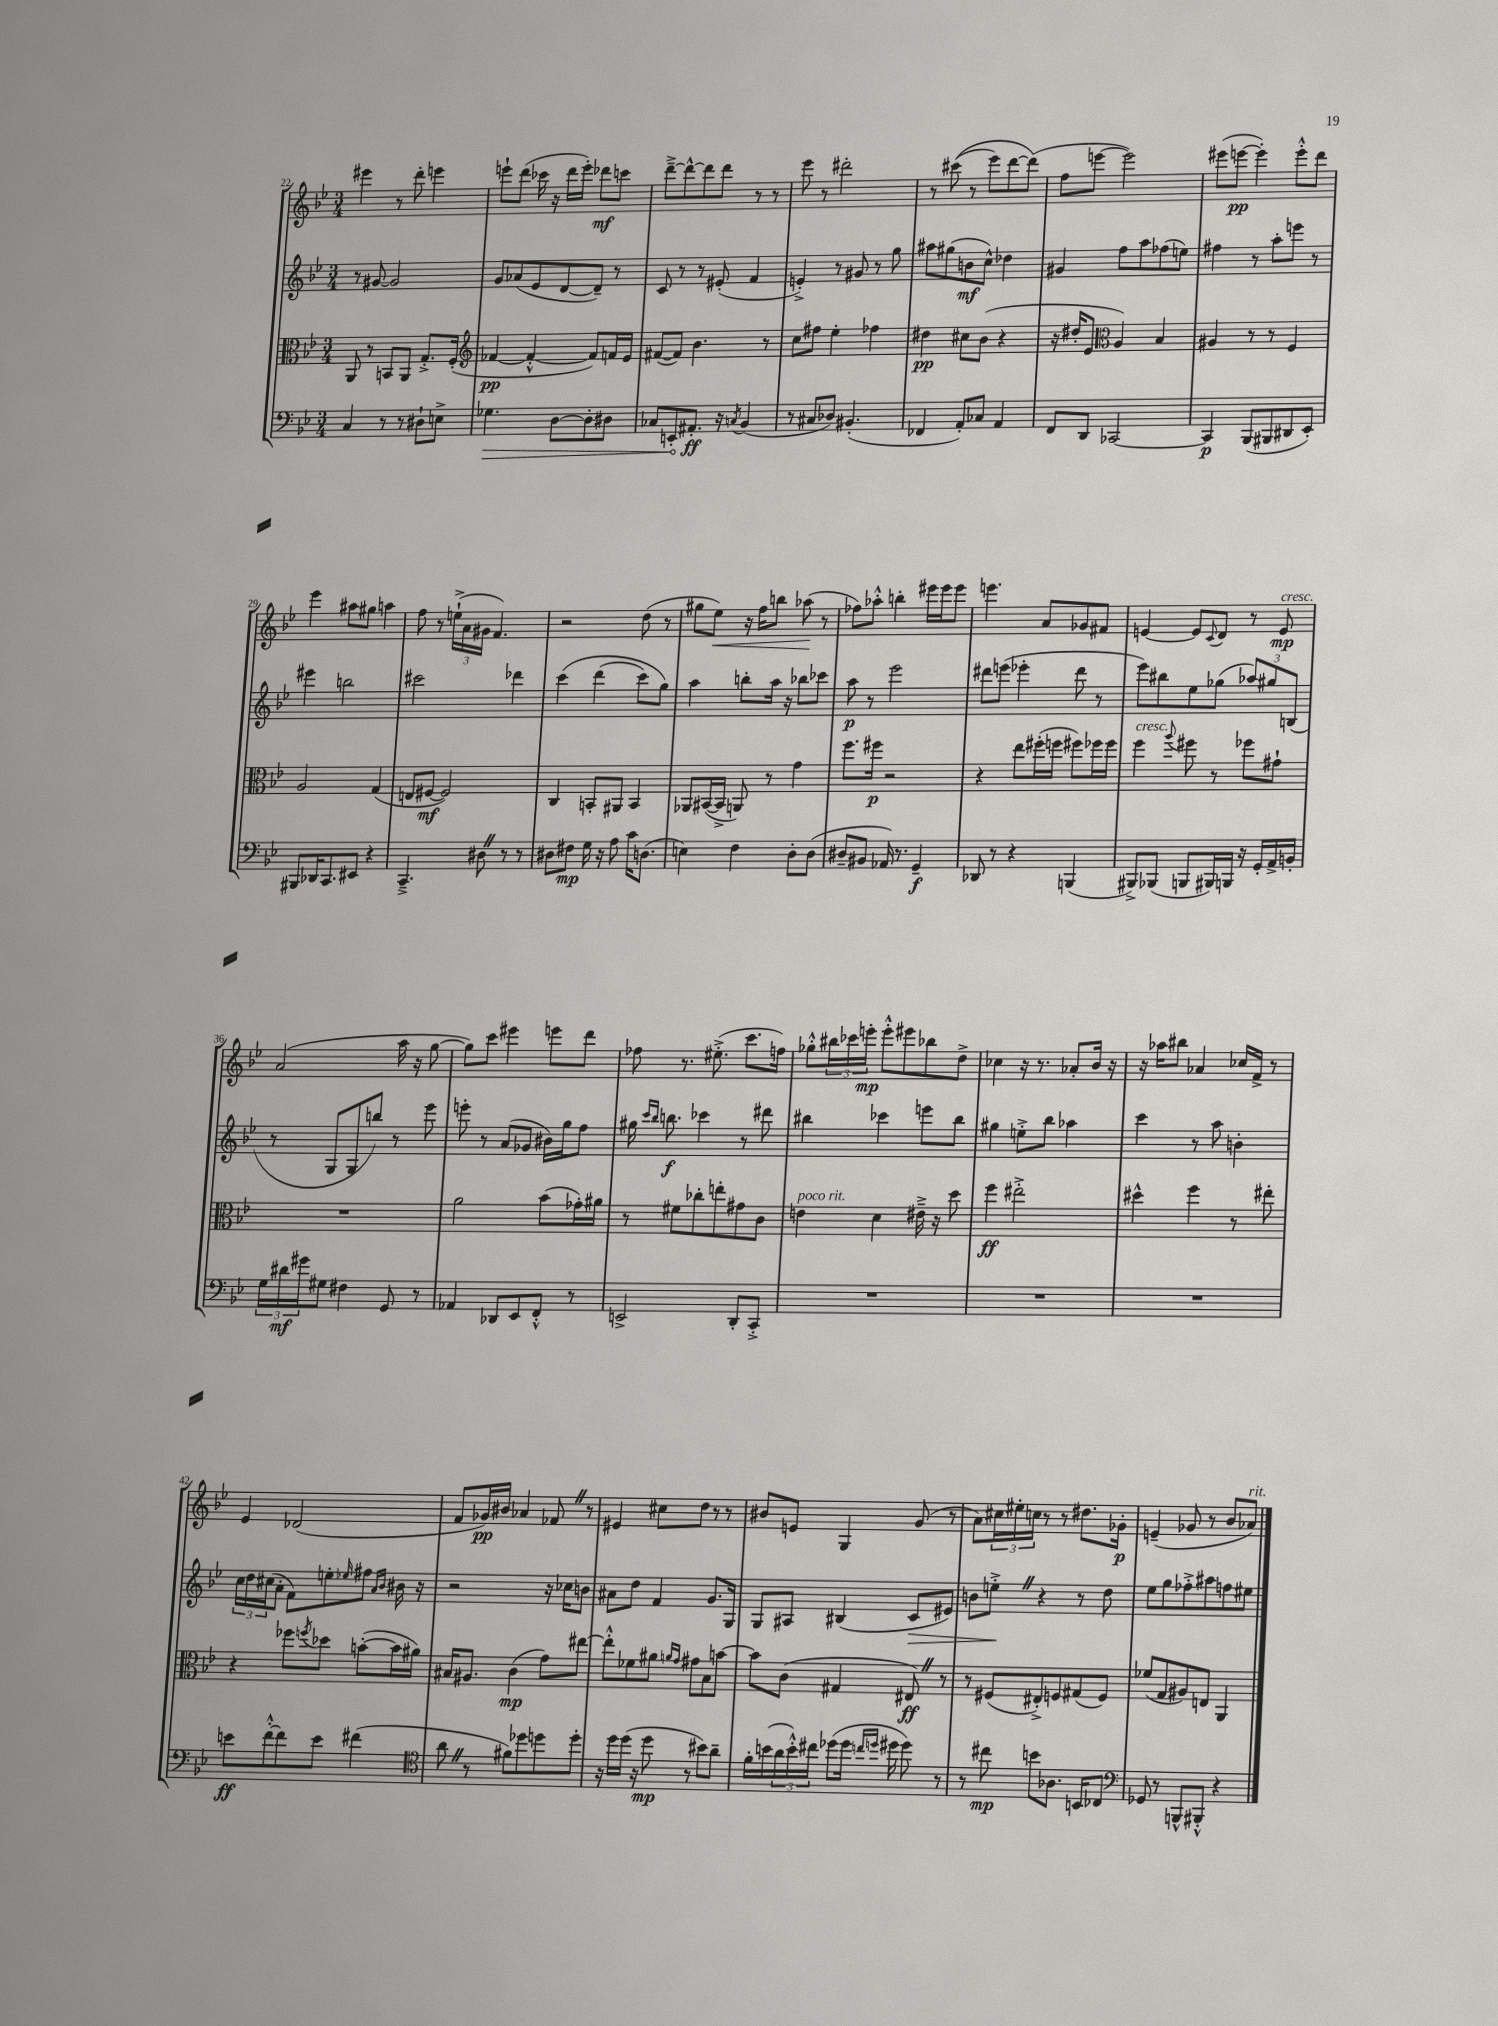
<<
\new StaffGroup <<
\new Staff = "s0" {
    \clef treble \key bes \major \numericTimeSignature \time 3/4
    eis'''4 r8 d'''8-. e'''4 |
    e'''8-! d'''8( ces'''16 r16 d'''16 e'''16-.) des'''8\mf c'''8 |
    d'''8~---> d'''8~-^ d'''8 d'''8 r8 r8 |
    ees'''8 r8 dis'''2-. |
    r8 cis'''8(\( r8 ees'''8) d'''8~ d'''8(\) |
    f''8 e'''8~ e'''2) |
    eis'''8( e'''8~\pp e'''4-.) e'''8-.-^ d'''8 |
    ees'''4 ais''8 gis''8 a''4 |
    f''8 r8 \tuplet 3/2 { e''16-!->( a'16 gis'16 } f'4.) |
    r2 d''8( r8 |
    gis''8 ees''8\<) r16 f''16 b''8 aes''8\!( r8 |
    fes''8) aes''8-.-^ b''4-. eis'''16 eis'''16 eis'''8 |
    e'''4. a'8 ges'8 fis'8 |
    e'4~ e'8 \appoggiatura { c'8 } d'8 r8 e'8\mp^\markup { \italic "cresc." } |
    a'2( a''16 r16 g''8~ |
    g''8) c'''8 eis'''4 e'''8 d'''8 |
    fes''8 r8. eis''8.-.->( c'''8. f''16) |
    ges''8-.-^ \tuplet 3/2 { bis''16 ces'''16 e'''16-.\mp } e'''8-.-^ eis'''8 bes''8 d''8-> |
    ces''4 r16 r8. aes'8-. bes'16 r16 |
    r16 aes''16 bis''8 aes'4 ces''16 f'16-> r8 |
    ees'4 des'2( |
    f'8 ges'16\pp) bis'16 aes'4 fes'8 \once \override BreathingSign.text = \markup { \musicglyph "scripts.caesura.straight" } \breathe r8 |
    eis'4 cis''8 d''8 r8 r8 |
    bis'8 e'8 g4 g'8( r8 |
    a'8) \tuplet 3/2 { cis''16 eis''16-. c''16 } r8 r8 dis''8. ges'16-.\p |
    e'4--( ges'8 r8 bes'8 aes'8^\markup { \italic "rit." }) \bar "|." |
}
\new Staff = "s1" {
    \clef treble \key bes \major \numericTimeSignature \time 3/4
    r8 gis'8~ gis'2 |
    g'8 aes'8( ees'8 d'8~ d'8--) r8 |
    c'8 r8 r8 eis'8-.( f'4 |
    e'4-.->) r8 gis'8 r8 g''8 |
    ais''8 gis''8( b'8\mf c''8-^) des''4 |
    gis'4 f''8 a''8 fes''8( e''8) |
    fis''4 r8 a''8-. e'''8 r8 |
    eis'''4 b''2 |
    cis'''2 des'''4 |
    c'''4\( d'''4( c'''8) g''8\) |
    a''4 b''8-. a''16 r16 bes''8 ces'''8 |
    a''8\p r8 ees'''2 |
    dis'''8 e'''8( ees'''4-. dis'''8 r8 |
    ees'''8) bis''8 ees''8 ges''8( \tuplet 3/2 { aes''8) gis''8 b8( } |
    r8 g8 g8 b''8) r8 ees'''8 |
    e'''8-. r8 a'8( ges'8 bis'16) g''16 f''8 |
    gis''16 \grace { c'''16 bes''16 } b''8.\f ces'''4 r8 dis'''8 |
    bis''4 ces'''4 e'''8 bis''8 |
    gis''4 e''8-.-> bes''8 aes''4 |
    c'''4 r8 a''8 b'4-. |
    \tuplet 3/2 { c''16 d''16 cis''16( } a'8-. f'8) e''8-. \grace { ees''16 } fis''8 \grace { a'16 bes'16 } bis'16 r16 |
    r2 r16 ces''16 b'8 |
    ais'8 d''8 f'4 g'8. g16 |
    g8 ais8 bis4( c'8\> eis'8) |
    b'8 e''8-.->\! \once \override BreathingSign.text = \markup { \musicglyph "scripts.caesura.straight" } \breathe r4 r8 d''8 |
    ees''8 g''8 fes''8-.-> ais''8 f''8 eis''8 \bar "|." |
}
\new Staff = "s2" {
    \clef alto \key bes \major \numericTimeSignature \time 3/4
    a,8 r8 b,8 a,8 g8.-.-> f16-.( |
    \clef treble fes'4~\pp fes'4~-.-^ fes'8) f'16 ees'16 |
    fis'8~( fis'8) bes'4. r8 |
    c''8 fis''8 ees''4-. fes''4 |
    dis''4\pp cis''8 bes'8( r4 |
    r16 dis''16-. ees'8 \clef alto a4) bes4 |
    ais4 r8 r8 f4 |
    a2 g4( |
    e8 fis8~\mf fis2) |
    c4 b,8-. ais,8 b,4 |
    aes,8 bis,16~( bis,16-> a,8) r8 g'4 |
    f''8. fis''16\p r2 |
    r4 ees''8 fis''16-.( f''16 fis''8) fes''16 fes''16 |
    f''4^\markup { \italic "cresc." } \appoggiatura { a''8 } fis''8 r8 fes''8 gis'8-! |
    R2. |
    a'2 bes'8( ges'16-.) ais'16 |
    r8 fis'8 ces''8-. e''8-. gis'8 c'8 |
    e'4^\markup { \italic "poco rit." } d'4 eis'16---> r16 d''8 |
    f''4\ff eis''2-.-> |
    dis''4-^ f''4 r8 eis''8-. |
    r4 fes''8 \acciaccatura { f''8 } des''8 b'8~-.( b'16 ais'16) |
    bis16 ais8. c'4\mp( g'8) eis''8~ |
    eis''8-.-^ fes'8 ais'8 \grace { a'16 g'16 } gis'8 bes8 b'8~ |
    b'8 c'8( gis4 eis8\ff) \once \override BreathingSign.text = \markup { \musicglyph "scripts.caesura.straight" } \breathe r8 |
    r8 fis8( eis8-.->) f8 gis8( f8) |
    fes'8( g8 ais8) e8 a,4 \bar "|." |
}
\new Staff = "s3" {
    \clef bass \key bes \major \numericTimeSignature \time 3/4
    c4 r8 r8 dis8-! e8-> |
    \once \override Hairpin.circled-tip = ##t ges4.\> d8~ d8-. dis8 |
    ces8 e,8-.\! ais,8.-.\ff r16 \acciaccatura { c8 } bes,4( |
    r8 cis8 des8) bis,4.-.( |
    fes,4 a,8-.) ces8 a,4 |
    f,8 d,8 ces,2~ |
    ces,4\p bes,,8( bis,,8 dis,8 ees,8-.) |
    bis,,8 des,16 c,8. eis,8 r4 |
    c,4.---> dis8 \once \override BreathingSign.text = \markup { \musicglyph "scripts.caesura.straight" } \breathe r8 r8 |
    dis8 fis8\mp g16 r16 a8 c'16 d8.( |
    e4) f4 d8-. d8( |
    dis8-- bis,8 aes,16) r8. g,4--\f |
    des,8 r8 r4 b,,4( |
    bis,,8->) bes,,8( b,,8 bis,,16) b,,16 r16 g,16-. a,16-> b,16-. |
    \tuplet 3/2 { g16 dis'16\mf gis'16 } gis8 fis4 g,8 r8 |
    aes,4 des,8 ees,8 f,8-.-^ r8 |
    e,2-> d,8-. c,8-.-> |
    R2. |
    R2. |
    R2. |
    e'8\ff f'8~-.-^ f'8 e'8 fis'4( |
    \clef tenor a'8 \once \override BreathingSign.text = \markup { \musicglyph "scripts.caesura.straight" } \breathe r8 fis'8) des''8 d''8 d''8-. |
    r16 d''16 d''16( r16 d''8\mp r8 bis'8) a'8-- |
    f'16-. b'16( \tuplet 3/2 { a'16 b'16-.-^) cis''16 } des''8( des''16 \grace { c''16 d''16 } dis''16 dis''8) r8 |
    r8 cis''8\mp b'8 aes8. b,16 ces8 |
    \clef bass ges,8 r8 b,,8-^ bis,,8-.-^ r4 \bar "|." |
}
>>
>>
\layout { \context { \Score currentBarNumber = #22 } }
